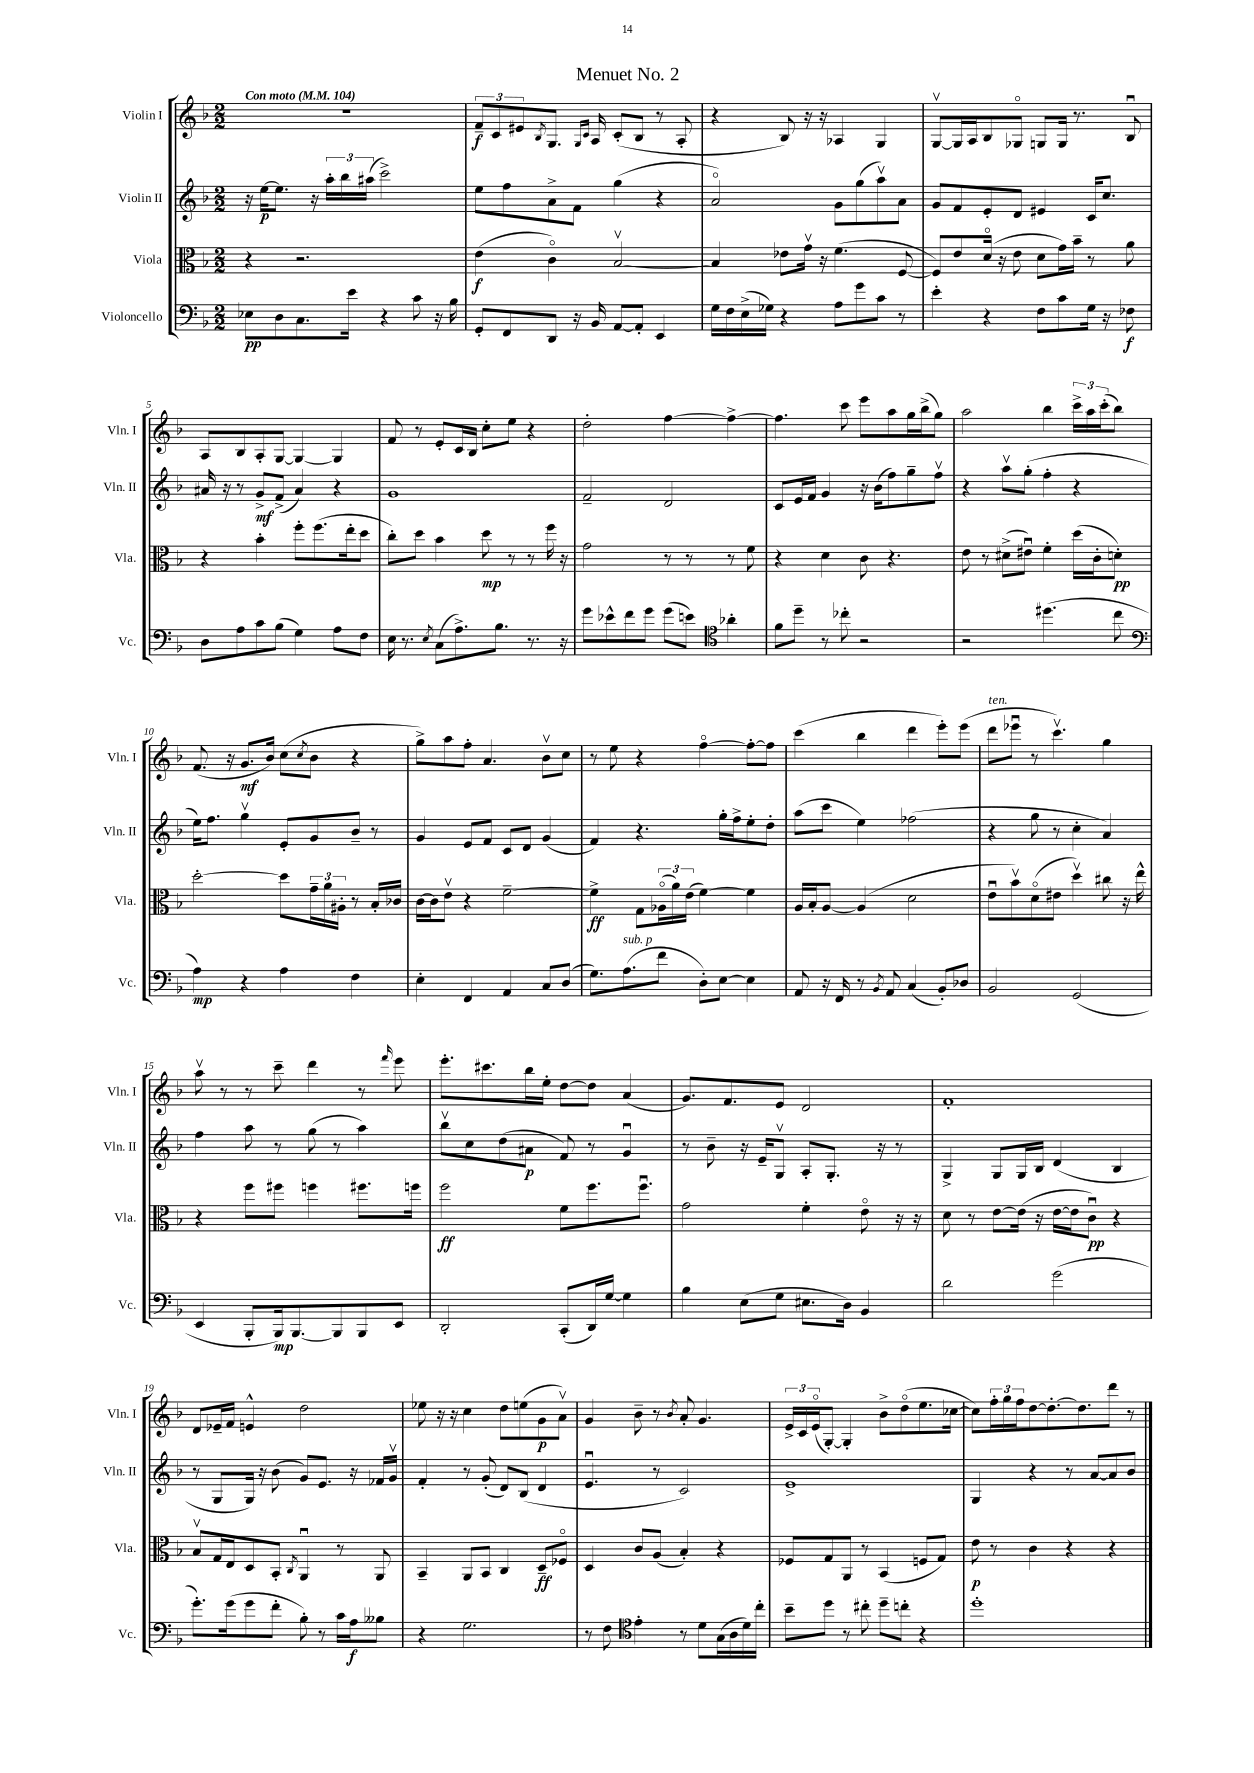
\header { title = "Menuet No. 2" }
<<
\new StaffGroup <<
\new Staff = "s0" \with { instrumentName = "Violin I" shortInstrumentName = "Vln. I" } {
    \clef treble \key f \major \numericTimeSignature \time 2/2 \tempo "Con moto" 4 = 104
    R1 |
    \tuplet 3/2 { f'8--\f c'8 eis'8 } \acciaccatura { bes8 } g8. \grace { g16 c'16 } a16 c'8-.( bes8 r8 a8-. |
    r4 bes8) r16 r16 aes4 g4 |
    g8~\upbow g16 a16 bes8 ges8\flageolet g8 g16 r8. bes8\downbow |
    a8 bes8 a8-. g8~ g4~ g4 |
    f'8 r8 e'8-. c'16 bes16 c''8-. e''8 r4 |
    d''2-. f''4~ f''4~-> |
    f''4. c'''8 e'''8 a''8 g''16 bes''16->( g''8) |
    a''2 bes''4 \tuplet 3/2 { c'''16-> a''16 c'''16-.( } bes''8) |
    f'8.( r16 g'8.\mf bes'16) c''8( \acciaccatura { c''8 } bes'8 r4 |
    g''8->) a''8 f''8-. a'4. bes'8\upbow c''8 |
    r8 e''8 r4 f''4~\flageolet f''8~-. f''8 |
    c'''4( bes''4 d'''4 e'''8-.) e'''8( |
    d'''8^\markup { \italic "ten." } ees'''8\downbow r8 c'''4.\upbow) g''4 |
    a''8\upbow r8 r8 c'''8-- d'''4 r8 \grace { f'''16 } e'''8 |
    e'''8.-. cis'''8. bes''16 e''16-. d''8~ d''8 a'4( |
    g'8.) f'8. e'8 d'2 |
    f'1-. |
    d'8 ees'16-- f'16 e'4-^ d''2 |
    ees''8 r16 r16 c''4 d''8 e''8( g'8\p a'8\upbow) |
    g'4 bes'8-- r8 \acciaccatura { bes'8 } a'8-. g'4. |
    \tuplet 3/2 { e'16-> c'16 e'16\flageolet( } g8~-.) g4-. bes'8-> d''8\flageolet( e''8. ces''16~ |
    ces''8) \tuplet 3/2 { f''16-. g''16 f''16 } d''8~ d''8.~-. d''8. d'''8 r8 \bar "|." |
}
\new Staff = "s1" \with { instrumentName = "Violin II" shortInstrumentName = "Vln. II" } {
    \clef treble \key f \major \numericTimeSignature \time 2/2
    r16 e''16~\p e''8. r16 \tuplet 3/2 { a''16-. bes''16 ais''16( } c'''2->) |
    e''8 f''8 a'8-> f'8 g''4( r4 |
    a'2\flageolet) g'8 g''8( a''8\upbow) a'8 |
    g'8 f'8 e'8-. d'8 eis'4 c'16 c''8. |
    ais'16 r16 r8 g'8->\mf f'8->( ais'4) r4 |
    g'1 |
    f'2-- d'2 |
    c'8 e'16 f'16 g'4 r16 bes'16( f''8) g''8-- f''8\upbow |
    r4 a''8\upbow g''8-.( f''4-. r4 |
    e''16) f''8. g''4\upbow e'8-. g'8 bes'8-- r8 |
    g'4 e'8 f'8 c'8 d'8 g'4( |
    f'4) r4. g''16-. f''16-> e''8-. d''8-. |
    a''8( c'''8 e''4) fes''2( |
    r4 g''8 r8 c''4-. a'4) |
    f''4 a''8 r8 g''8( r8 a''4) |
    bes''8\upbow c''8 d''8( ais'8\p f'8) r8 g'4\downbow |
    r8 bes'8-- r16 e'16-- g8\upbow a8-. g8.-. r16 r8 |
    g4-> g8 g16 bes16 d'4( bes4 |
    r8 g8 g16) r16 bes'8( g'8) e'8. r16 fes'16 g'16\upbow |
    f'4-. r8 g'8-.( d'8) bes8( d'4 |
    e'4.\downbow r8 c'2) |
    e'1-> |
    g4 r4 r8 a'8~ a'8 bes'8 \bar "|." |
}
\new Staff = "s2" \with { instrumentName = "Viola" shortInstrumentName = "Vla." } {
    \clef alto \key f \major \numericTimeSignature \time 2/2
    r4 r2. |
    e'4\f( c'4\flageolet) bes2~\upbow |
    bes4 ees'8 g'16\upbow r16 f'4.( f8~ |
    f8) e'8 d'16\flageolet( r16 e'8 d'8 g'16) bes'16-- r8 a'8 |
    r4 bes'4-. f''8-. f''8.( e''16-. d''8 |
    c''8-.) d''8 bes'4 d''8\mp r8 r8 f''16 r16 |
    g'2 r8 r8 r8 f'8 |
    r4 d'4 c'8 r4. |
    e'8 r8 dis'8->( eis'8\downbow) f'4-. d''16( c'16-. d'8-.\pp) |
    d''2~-. d''8 \tuplet 3/2 { g'16-- a'16 ais16-. } r8 bes16-. ces'16 |
    c'16~ c'16 e'8\upbow r4 f'2~-- |
    f'4->\ff g8 \tuplet 3/2 { aes16\flageolet( a'16) e'16( } f'4~) f'4 |
    a16 bes16-. a8~ a4( d'2 |
    e'8\downbow bes'8\upbow) d'8\flageolet( eis'8 d''4\upbow) cis''8 r16 e''16-^ |
    r4 f''8 fis''8 f''4 fis''8. f''16 |
    f''2\ff f'8 f''8. f''8.\downbow |
    g'2 f'4-. e'8\flageolet r16 r16 |
    d'8 r8 e'8~ e'16( r16 e'16~ e'16 c'8\downbow\pp) r4 |
    bes8\upbow g16 e16 d8 bes,8-. \acciaccatura { c8 } a,4\downbow r8 a,8 |
    bes,4-- a,8 bes,8 c4 d8--\ff fes8\flageolet |
    d4 c'8 a8( bes4-.) r4 |
    fes8 g8 a,8 r8 bes,4( f8 g8) |
    e'8\p r8 c'4 r4 r4 \bar "|." |
}
\new Staff = "s3" \with { instrumentName = "Violoncello" shortInstrumentName = "Vc." } {
    \clef bass \key f \major \numericTimeSignature \time 2/2
    ees8\pp d8 c8. e'16 r4 c'8 r16 bes16 |
    g,8-. f,8 d,8 r16 bes,16 a,8~ a,8-. e,4 |
    g16 f16 e16->( ges16) r4 a8 g'8 c'8 r8 |
    e'4-. r4 f8 c'8 g16 r16 fes8\f |
    d8 a8 c'8 bes8( g4) a8 f8 |
    e16 r8. \acciaccatura { e8 } c8( a8.->) bes8. r8. r16 |
    g'8 ees'8-^ f'8 g'8 g'8( e'8) \clef tenor aes'4-. |
    f'8 d''8-- r8 ces''8-. r2 |
    r2 dis''4.( c''8 |
    \clef bass a4\mp) r4 a4 f4 |
    e4-. f,4 a,4 c8 d8( |
    g8.) a8.^\markup { \italic "sub. p" }( f'8 d8-.) e8~ e4 |
    a,8 r16 f,16 r8 \acciaccatura { bes,8 } a,8 c4( bes,8-.) des8 |
    bes,2 g,2( |
    e,4 bes,,8-. bes,,16\mp) bes,,8.~ bes,,8 bes,,8 e,8 |
    d,2-. c,8-.( d,16) g16~ g4 |
    bes4 e8( g8 eis8. d16) bes,4 |
    d'2 g'2( |
    g'8.-.) g'16( g'8 f'8-. bes8-.) r8 c'16 a16\f beses8 |
    r4 g2. |
    r8 f8 \clef tenor e'4-. r8 d'8 g16( a16 d'16) c''16-. |
    bes'8-- d''8 r8 cis''8-. d''8-- c''8-. r4 |
    d''1-. \bar "|." |
}
>>
>>
